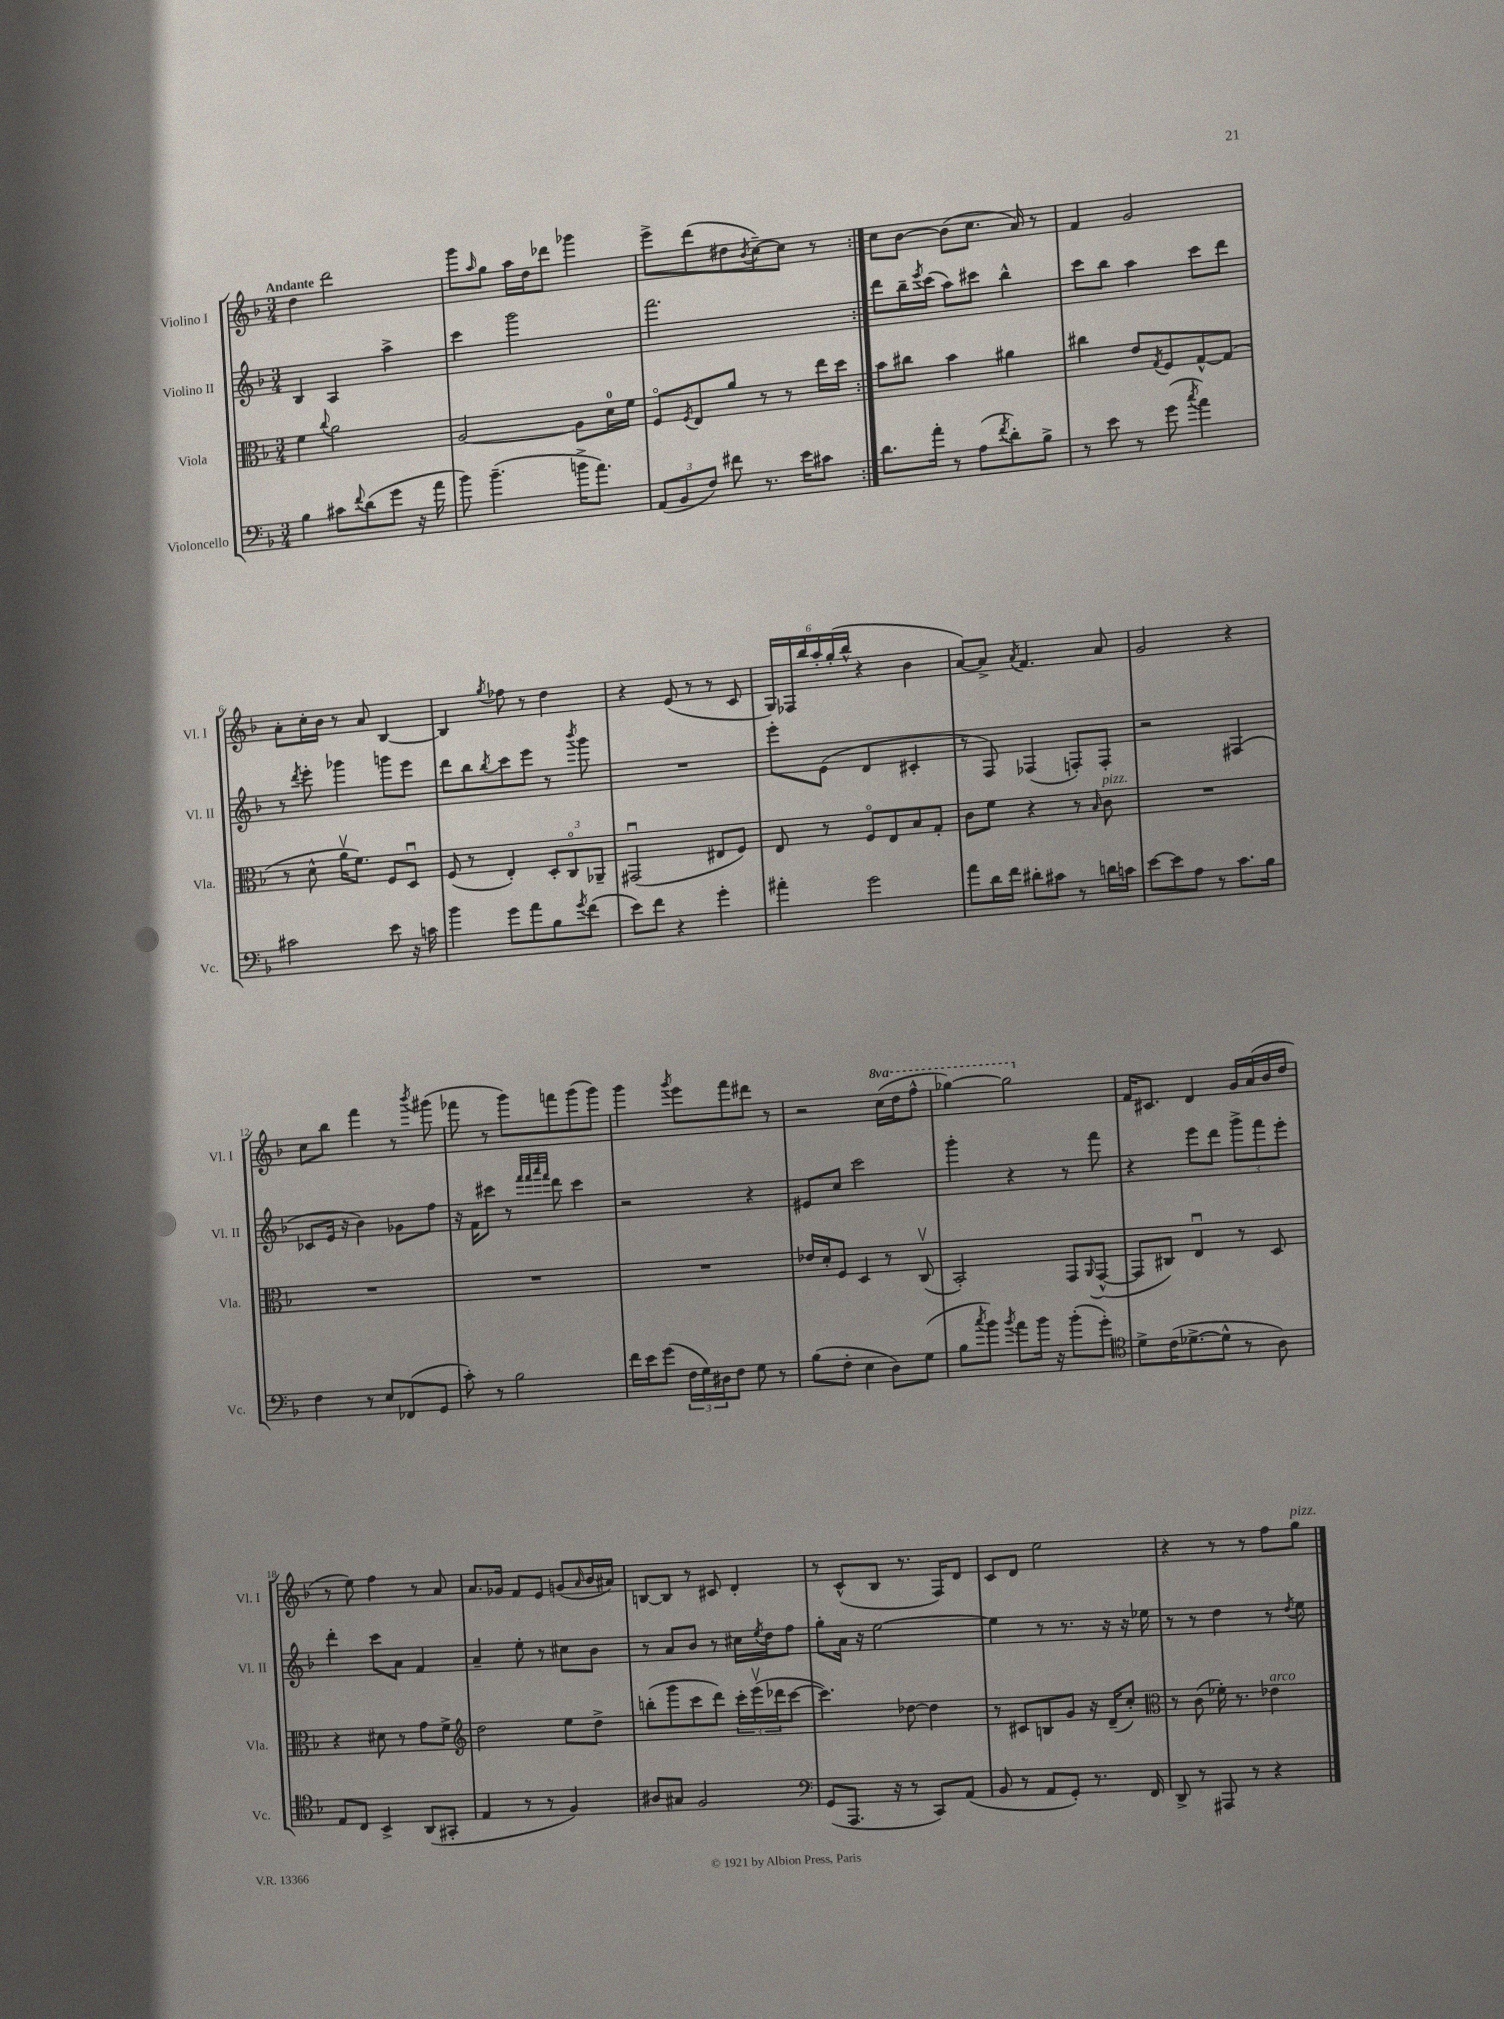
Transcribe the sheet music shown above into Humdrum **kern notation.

**kern	**kern	**kern	**kern
*staff4	*staff3	*staff2	*staff1
*clefF4	*clefC3	*clefG2	*clefG2
*k[b-]	*k[b-]	*k[b-]	*k[b-]
*M3/4	*M3/4	*M3/4	*M3/4
4B-	4f	4B-	4dd
.	8qqcc	.	.
8c#	2a	4A	2ddd
8qqf	.	.	.
(8d	.	.	.
8g	.	4aa^	.
16r	.	.	.
16a	.	.	.
=	=	=	=
8b-)	[2A	4ccc	8ggg
.	.	.	16qqaa
(4.b-~	.	.	8gg
.	.	2ggg	16aa
.	.	.	16dd
.	.	.	8ddd-
16b^	8A]	.	4ggg-
8.a)	.	.	.
.	16d	.	.
.	16f	.	.
=	=	=	=
(12AA	8Fo	2.fff	8eee^
12BB-	.	.	.
.	8qF	.	.
.	8E	.	(8ddd
12F)	.	.	.
8f#	8a	.	8dd#
.	.	.	8qb-
8.r	8r	.	[8cc~)
.	8r	.	8cc]
16e	.	.	.
8c#	16ee	.	8r
.	16dd	.	.
=:|!	=:|!	=:|!	=:|!
8.d	8b-	8ddd	8cc
.	8cc#	16bb-~	[8b-
.	.	8qeee	.
16a'	.	(16ccc	.
8r	4b-	8aa)	(8b-]
(8A	.	8ccc#	8.cc
8qf	.	.	.
8d')	4a#	4bb-^^	.
.	.	.	16a)
8B-^	.	.	8r
=	=	=	=
8r	4cc#	8ccc	4f
8e	.	8bb-	.
8r	8e	4aa	2g
.	8qG	.	.
(8g	8F	.	.
8qcc	.	.	.
4a)	[8G^^	8ccc	.
.	(8G]	8ddd	.
=	=	=	=
2c#	8r	8r	8a'
.	.	8qddd	.
.	8d^^	8eee'	16cc'
.	.	.	16b-
.	16av	4ggg-	8r
.	8.f)	.	.
.	.	.	8a
8e	8F	8ggg	[4B-
16r	8Du	8eee	.
16c	.	.	.
=	=	=	=
4b-	(8F	8ddd	4B-]
.	8r	8bb-	.
.	.	8qbb-	8qgg
8g	4E')	8ccc	8ff-
8a	.	8eee	8r
8B-	12D'	8r	4dd
.	12Co	.	.
8qg	.	8qbbb-	.
(8f	.	8ggg	.
.	12AA-~	.	.
=	=	=	=
8e)	(2GG#u	2.r	4r
8f	.	.	.
4r	.	.	(8e
.	.	.	8r
4g'	8E#	.	8r
.	8F)	.	8c
=	=	=	=
4a#'	8E	8eee'	24G)
.	.	.	24F-
.	.	.	24bb-
.	8r	(8e	24aa'
.	.	.	(24gg'
.	.	.	24bb-^^
2g	8Fo	4d	4r
.	8E	.	.
.	8B-	4c#'	4b-
.	8G'	.	.
=	=	=	=
8a	8c	8r	[8a)
16d	8f	8F)	8a^]
16f	.	.	.
.	.	.	8qa
8d#'	4r	(4F-	4.f
8c#	.	.	.
8r	8r	8F')	.
.	16qqB-	.	.
16d	8c	8F'	8a
16c	.	.	.
=	=	=	=
[8e	2.r	2r	2g
8e]	.	.	.
8A	.	.	.
8r	.	.	.
8.c	.	(4F#	4r
16B-	.	.	.
=	=	=	=
4F	2.r	8c-	8cc
.	.	16e	8bb-
.	.	16r	.
8r	.	4b-)	4fff
8E	.	.	.
(8FF-	.	8g-	8r
.	.	.	8qbbb-
8GG	.	8ff	(8ggg#
=	=	=	=
8c')	2.r	16r	8fff-
.	.	16f	.
8r	.	8ccc#	8r
2B-	.	8r	8ggg)
.	.	32qqfff	.
.	.	32qqfff	.
.	.	32qqaaa	.
.	.	32qqfff	.
.	.	8ddd	8fff
.	.	4ccc#	(8ggg
.	.	.	8ggg)
=	=	=	=
16f	2.r	2r	4ggg
16e	.	.	.
(8g	.	.	.
.	.	.	8qggg
24F	.	.	8eee
24G)	.	.	.
24D#	.	.	.
8F	.	.	8fff
8G	.	4r	8ddd#
8r	.	.	8r
=	=	=	=
(8B-	16e-	8e#	2r
.	16d'	.	.
8F'	8F	8cc	.
4E	4D	2ccc	.
8D)	8r	.	(16ccc
.	.	.	16ddd
(8G	(8Cv	.	8fff^^
=	=	=	=
8B-	2BB-')	4ggg'	[4ggg-)
8qcc	.	.	.
8b-)	.	.	.
8qb-	.	.	.
8a	.	4r	2ggg-]
16b-	.	.	.
16r	.	.	.
(8b-'	8GG	8r	.
.	8qqAA	.	.
8g')	([8GG^^	8fff	.
=	=	=	=
*clefC4	*	*	*
8d^	8GG]	4r	16f
.	.	.	8.c#
(16c	8C#)	.	.
[8.d-^	.	.	.
.	4Eu	8eee	4d
8d-^^]	.	8ddd	.
8r	8r	12ggg^	16g
.	.	.	(16a
.	.	12fff	.
8A)	8D	.	16b-
.	.	12eee'	.
.	.	.	16dd
=	=	=	=
8E	4r	4ddd'	8r
8C	.	.	8ee)
4BB-^	8d#	8ccc	4ff
.	8r	8a	.
(8AA	8g	4f	8r
8GG#'	8f^	.	8a
=	=	=	=
*	*clefG2	*	*
4E	2dd	4a~	8.a
.	.	.	16g-
8r	.	8ee'	8f
8r	.	8r	8e
4F)	8ee	8cc#	(8g
.	.	.	16qqa
.	8dd^	8b-	16b-
.	.	.	16a#)
=	=	=	=
8A#	(8bb'	8r	[8B
8G#	8ggg	8a	8B]
2F	8ccc	8b-	8r
.	8ddd)	8r	8c#
.	24ccc'	16cc#	4d'
.	(24eeev	.	.
.	.	8qee	.
.	.	16dd	.
.	24ddd-	.	.
.	[8ccc	8ff	.
=	=	=	=
*clefF4	*	*	*
(8GG	4.ccc])	8gg'	8r
8.AAA	.	16a	(8c^^
.	.	16r	.
.	.	[2ee	8B-
16r	.	.	.
8r	[8dd-	.	8.r
8CC)	4dd-]	.	.
.	.	.	16F)
(8AA	.	.	8d
=	=	=	=
8BB-	8r	4ee]	8c
8r	8c#	.	8d
8AA	8B	8r	2ee
8GG')	8g	8.r	.
8.r	16r	.	.
.	(16d~	16r	.
.	8cc')	16r	.
16FF	.	16ee-	.
=	=	=	=
*	*clefC3	*	*
8DD^	8r	8r	4r
8r	(8c	8r	.
8AAA#	16f-')	4dd	8r
.	8.r	.	.
8r	.	.	8r
4r	4e-	8r	8ff
.	.	8qdd	.
.	.	8ee	8gg
==	==	==	==
*-	*-	*-	*-
